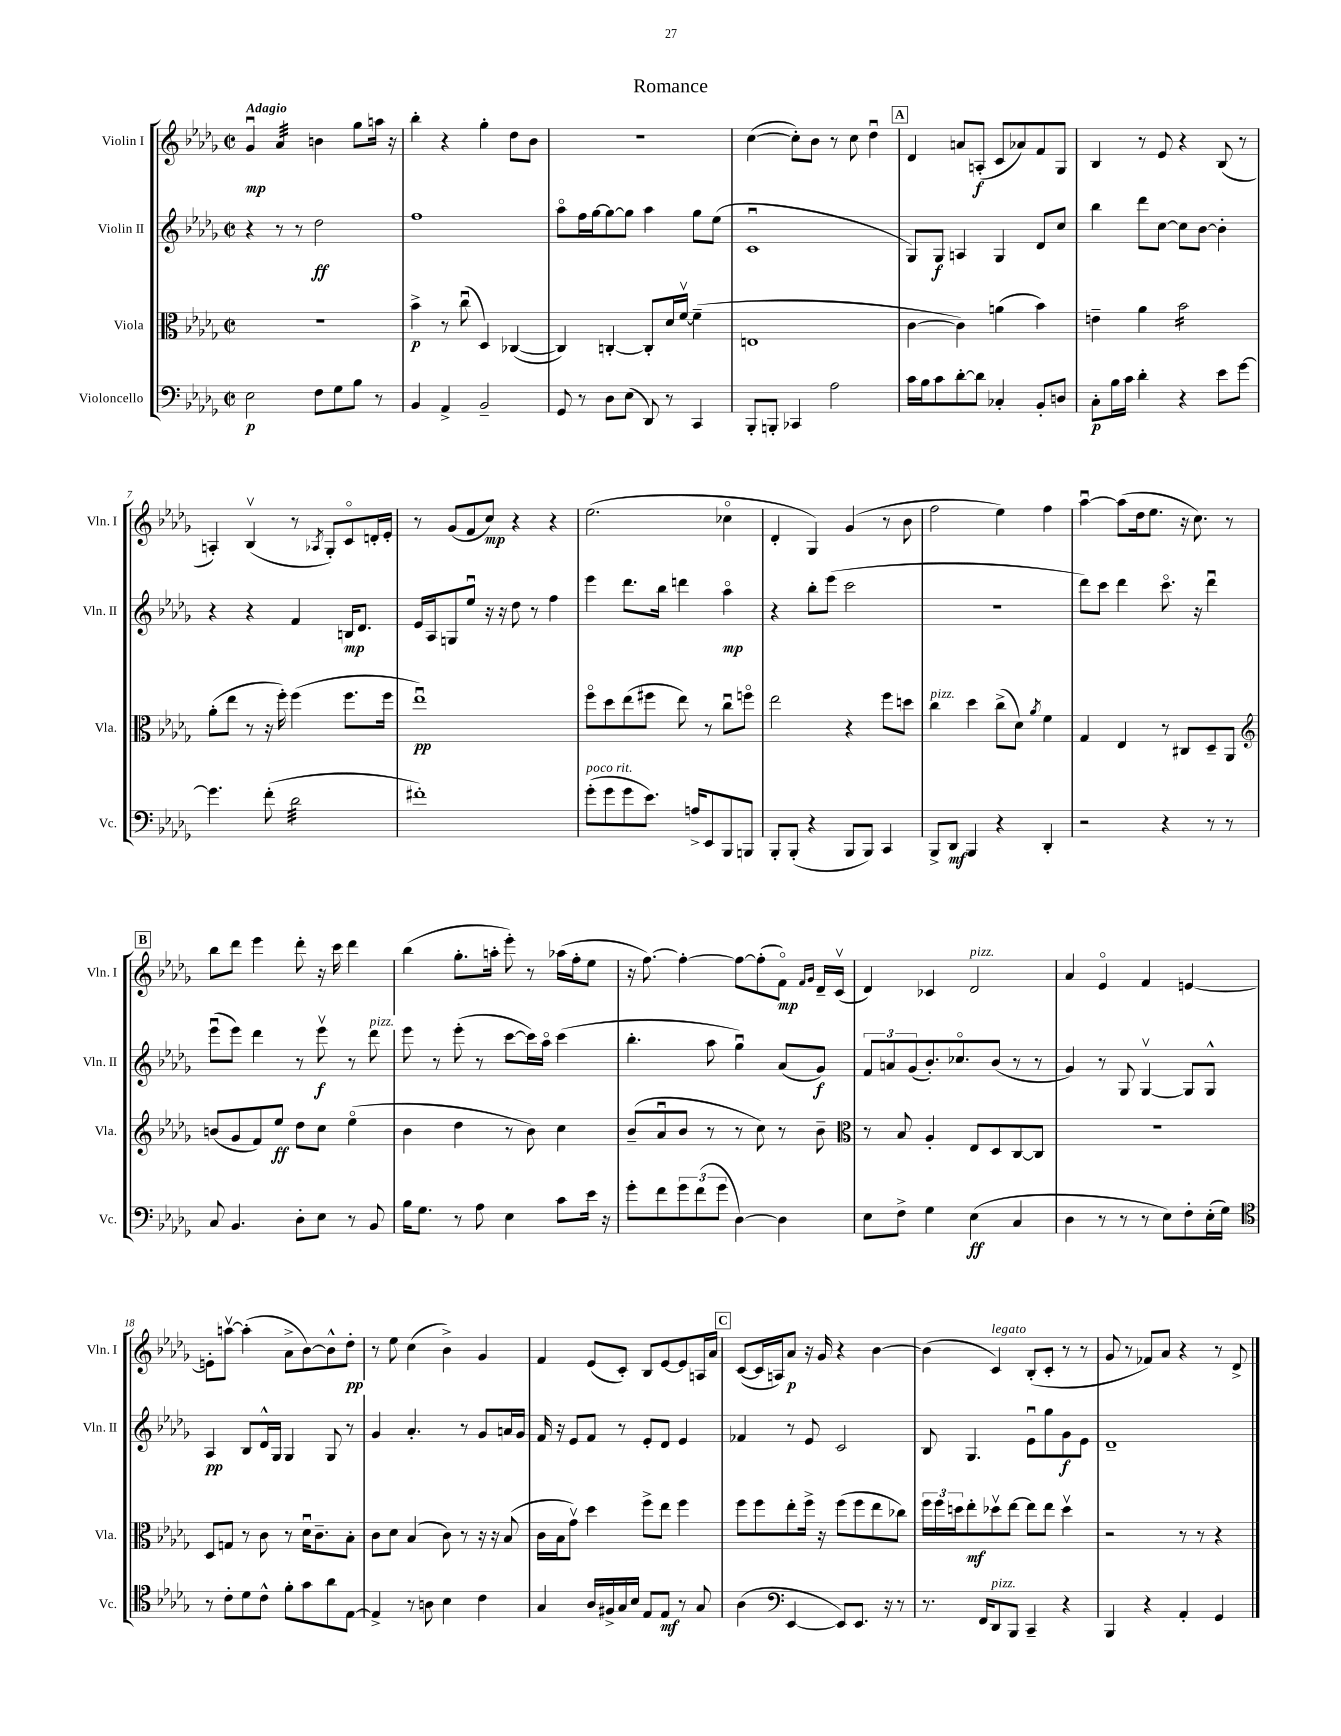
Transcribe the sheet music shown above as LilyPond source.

\header { title = "Romance" }
<<
\new StaffGroup <<
\new Staff = "s0" \with { instrumentName = "Violin I" shortInstrumentName = "Vln. I" } {
    \clef treble \key des \major \defaultTimeSignature \time 2/2 \tempo "Adagio"
    ges'4\downbow\mp aes'4:32 b'4 ges''8 a''16 r16 |
    bes''4-. r4 ges''4-. des''8 bes'8 |
    r1 |
    c''4~( c''8-.) bes'8 r8 c''8 des''4\downbow |
    \mark \markup { \box "A" } des'4 a'8 a8-.\f( c'8 aes'8) f'8 ges8 |
    bes4 r8 ees'8 r4 bes8( r8 |
    a4-.) bes4\upbow( r8 \acciaccatura { aes8 } ges8-.) c'8\flageolet d'16-. ees'16-. |
    r8 ges'8( f'8 c''8\mp) r4 r4 |
    ees''2.( ces''4\flageolet |
    des'4-. ges4) ges'4( r8 bes'8 |
    f''2 ees''4) f''4 |
    aes''4~\downbow aes''8( des''16 ees''8. r16 c''8.) r8 |
    \mark \markup { \box "B" } bes''8 des'''8 ees'''4 des'''8-. r16 c'''16 des'''4 |
    bes''4( ges''8.-. a''16-. ees'''8-.) r8 aes''16( f''16-. ees''8 |
    r16 f''8.~) f''4~-. f''8~ f''8-.( f'8\flageolet\mp) \grace { f'16 ges'16 } des'16-- c'16\upbow( |
    des'4) ces'4 des'2^\markup { \italic "pizz." } |
    aes'4 ees'4\flageolet f'4 e'4~ |
    e'8-. a''8~\upbow a''4-.( aes'8-> bes'8~) bes'8-^ des''8-.\pp |
    r8 ees''8 c''4( bes'4->) ges'4 |
    f'4 ees'8( c'8-.) bes8 ees'8~ ees'8 a16 aes'16 |
    \mark \markup { \box "C" } c'8~( c'16 a16) aes'8\p r16 ges'16 r4 bes'4~ |
    bes'4( c'4^\markup { \italic "legato" }) bes8-.( c'8-. r8 r8 |
    ges'8 r8 fes'8) aes'8 r4 r8 des'8-> \bar "|." |
}
\new Staff = "s1" \with { instrumentName = "Violin II" shortInstrumentName = "Vln. II" } {
    \clef treble \key des \major \defaultTimeSignature \time 2/2
    r4 r8 r8 des''2\ff |
    f''1 |
    aes''8\flageolet f''16 ges''16~ ges''8~ ges''8 aes''4 ges''8 ees''8( |
    c'1\downbow |
    \mark \markup { \box "A" } ges8) ges8\f a4 ges4 des'8 c''8 |
    bes''4 des'''8 c''8~ c''8 bes'8~ bes'4-. |
    r4 r4 f'4 b16\mp des'8. |
    ees'16 aes16 g8 ees''8\downbow r16 r16 des''8 r8 f''4 |
    ees'''4 des'''8. bes''16 d'''4 aes''4\flageolet\mp |
    r4 bes''8-. ees'''8( c'''2 |
    R1 |
    des'''8) c'''8 des'''4 c'''8.\flageolet r16 des'''4\downbow |
    \mark \markup { \box "B" } ees'''8\downbow( ees'''8) des'''4 r8 ees'''8\upbow\f r8 des'''8^\markup { \italic "pizz." } |
    ees'''8 r8 ees'''8-.( r8 c'''8~ c'''16) aes''16\flageolet c'''4( |
    bes''4.-. aes''8 ges''4\downbow) aes'8( ges'8\f) |
    \tuplet 3/2 { f'8 a'8 ges'8( } bes'8.-.) ces''8.\flageolet bes'8( r8 r8 |
    ges'4) r8 ges8 ges4~\upbow ges8 ges8-^ |
    aes4\pp bes8 des'16-^ ges16 ges4 ges8 r8 |
    ges'4 aes'4.-. r8 ges'8 a'16 ges'16 |
    f'16 r16 ees'8 f'8 r8 ees'8-. des'8 ees'4 |
    \mark \markup { \box "C" } fes'4 r8 ees'8 c'2 |
    bes8 ges4. ees'8\downbow ges''8 ges'8\f ees'8 |
    des'1-- \bar "|." |
}
\new Staff = "s2" \with { instrumentName = "Viola" shortInstrumentName = "Vla." } {
    \clef alto \key des \major \defaultTimeSignature \time 2/2
    R1 |
    bes'4->\p r8 c''8\downbow( des4) ces4~( |
    ces4) c4~-. c8-. des'16 f'16~\upbow f'4--( |
    e1 |
    \mark \markup { \box "A" } c'4~ c'4) a'4( bes'4) |
    e'4-- aes'4 bes'2:16 |
    aes'8-.( ees''8 r8 r16 f''16-.) f''4( f''8. f''16 |
    ees''1\downbow\pp) |
    f''8\flageolet des''8 ees''8( fis''8 ees''8) r8 c''8\downbow f''8\flageolet |
    ees''2 r4 f''8 d''8 |
    c''4^\markup { \italic "pizz." } des''4 c''8->( des'8) \acciaccatura { aes'8 } f'4 |
    ges4 ees4 r8 cis8 des8-- aes,8 |
    \mark \markup { \box "B" } \clef treble b'8( ges'8 f'8) ees''8\ff des''8 c''8 ees''4\flageolet( |
    bes'4 des''4 r8 bes'8) c''4 |
    bes'8--( aes'8\downbow bes'8 r8 r8 c''8) r8 bes'8-- |
    \clef alto r8 bes8 aes4-. ees8 des8 c8~ c8 |
    R1 |
    des8 g8 r8 c'8 r8 des'16\downbow c'8.-- bes8-. |
    c'8 des'8 bes4( c'8) r8 r16 r16 bes8( |
    c'16 bes16 ges'8\upbow) des''4 f''8-> ees''8 f''4 |
    \mark \markup { \box "C" } f''8 f''8 ees''8-. f''16-> r16 f''8( f''8 ees''8 ces''8) |
    \tuplet 3/2 { f''16 f''16 d''16 } ees''8-.\mf des''8\upbow ees''8~ ees''8 ees''8 des''4\upbow |
    r2 r8 r8 r4 \bar "|." |
}
\new Staff = "s3" \with { instrumentName = "Violoncello" shortInstrumentName = "Vc." } {
    \clef bass \key des \major \defaultTimeSignature \time 2/2
    ees2\p f8 ges8 bes8 r8 |
    bes,4 aes,4-> bes,2-- |
    ges,8 r8 des8 ees8( des,8) r8 c,4 |
    bes,,8-. b,,8-. ces,4 aes2 |
    \mark \markup { \box "A" } c'16 bes16 c'8 des'8~-. des'8 ces4-. bes,8-. d8 |
    c8-.\p bes16 c'16 des'4-. r4 ees'8 ges'8~ |
    ges'4. f'8-.( des'2:32 |
    fis'1-.) |
    ges'8-.^\markup { \italic "poco rit." }( ges'8 ges'8 ees'8.) a16-> ees,8 bes,,8 b,,8 |
    bes,,8-. bes,,8-.( r4 bes,,8 bes,,8) c,4 |
    bes,,8-> des,8\mf bes,,4 r4 des,4-. |
    r2 r4 r8 r8 |
    \mark \markup { \box "B" } c8 bes,4. des8-. ees8 r8 bes,8 |
    bes16 ges8. r8 aes8 ees4 c'8 ees'16 r16 |
    ges'8-. f'8 \tuplet 3/2 { ges'8 f'8( ges'8 } des4~) des4 |
    ees8 f8-> ges4 ees4\ff( c4 |
    des4 r8 r8 r8 ees8) f8-. ees16-.( ges16) |
    \clef tenor r8 c'8-. des'8 c'8-^ f'8-. ges'8 aes'8 ees8~ |
    ees4-> r8 a8 bes4 c'4 |
    ges4 aes16 fis16-> ges16 bes16 ees8 ees8\mf r8 ges8 |
    \mark \markup { \box "C" } aes4( \clef bass ees,4~ ees,8) ees,8. r16 r8 |
    r8. f,16 des,8^\markup { \italic "pizz." } bes,,8 c,4-- r4 |
    bes,,4 r4 aes,4-. ges,4 \bar "|." |
}
>>
>>
